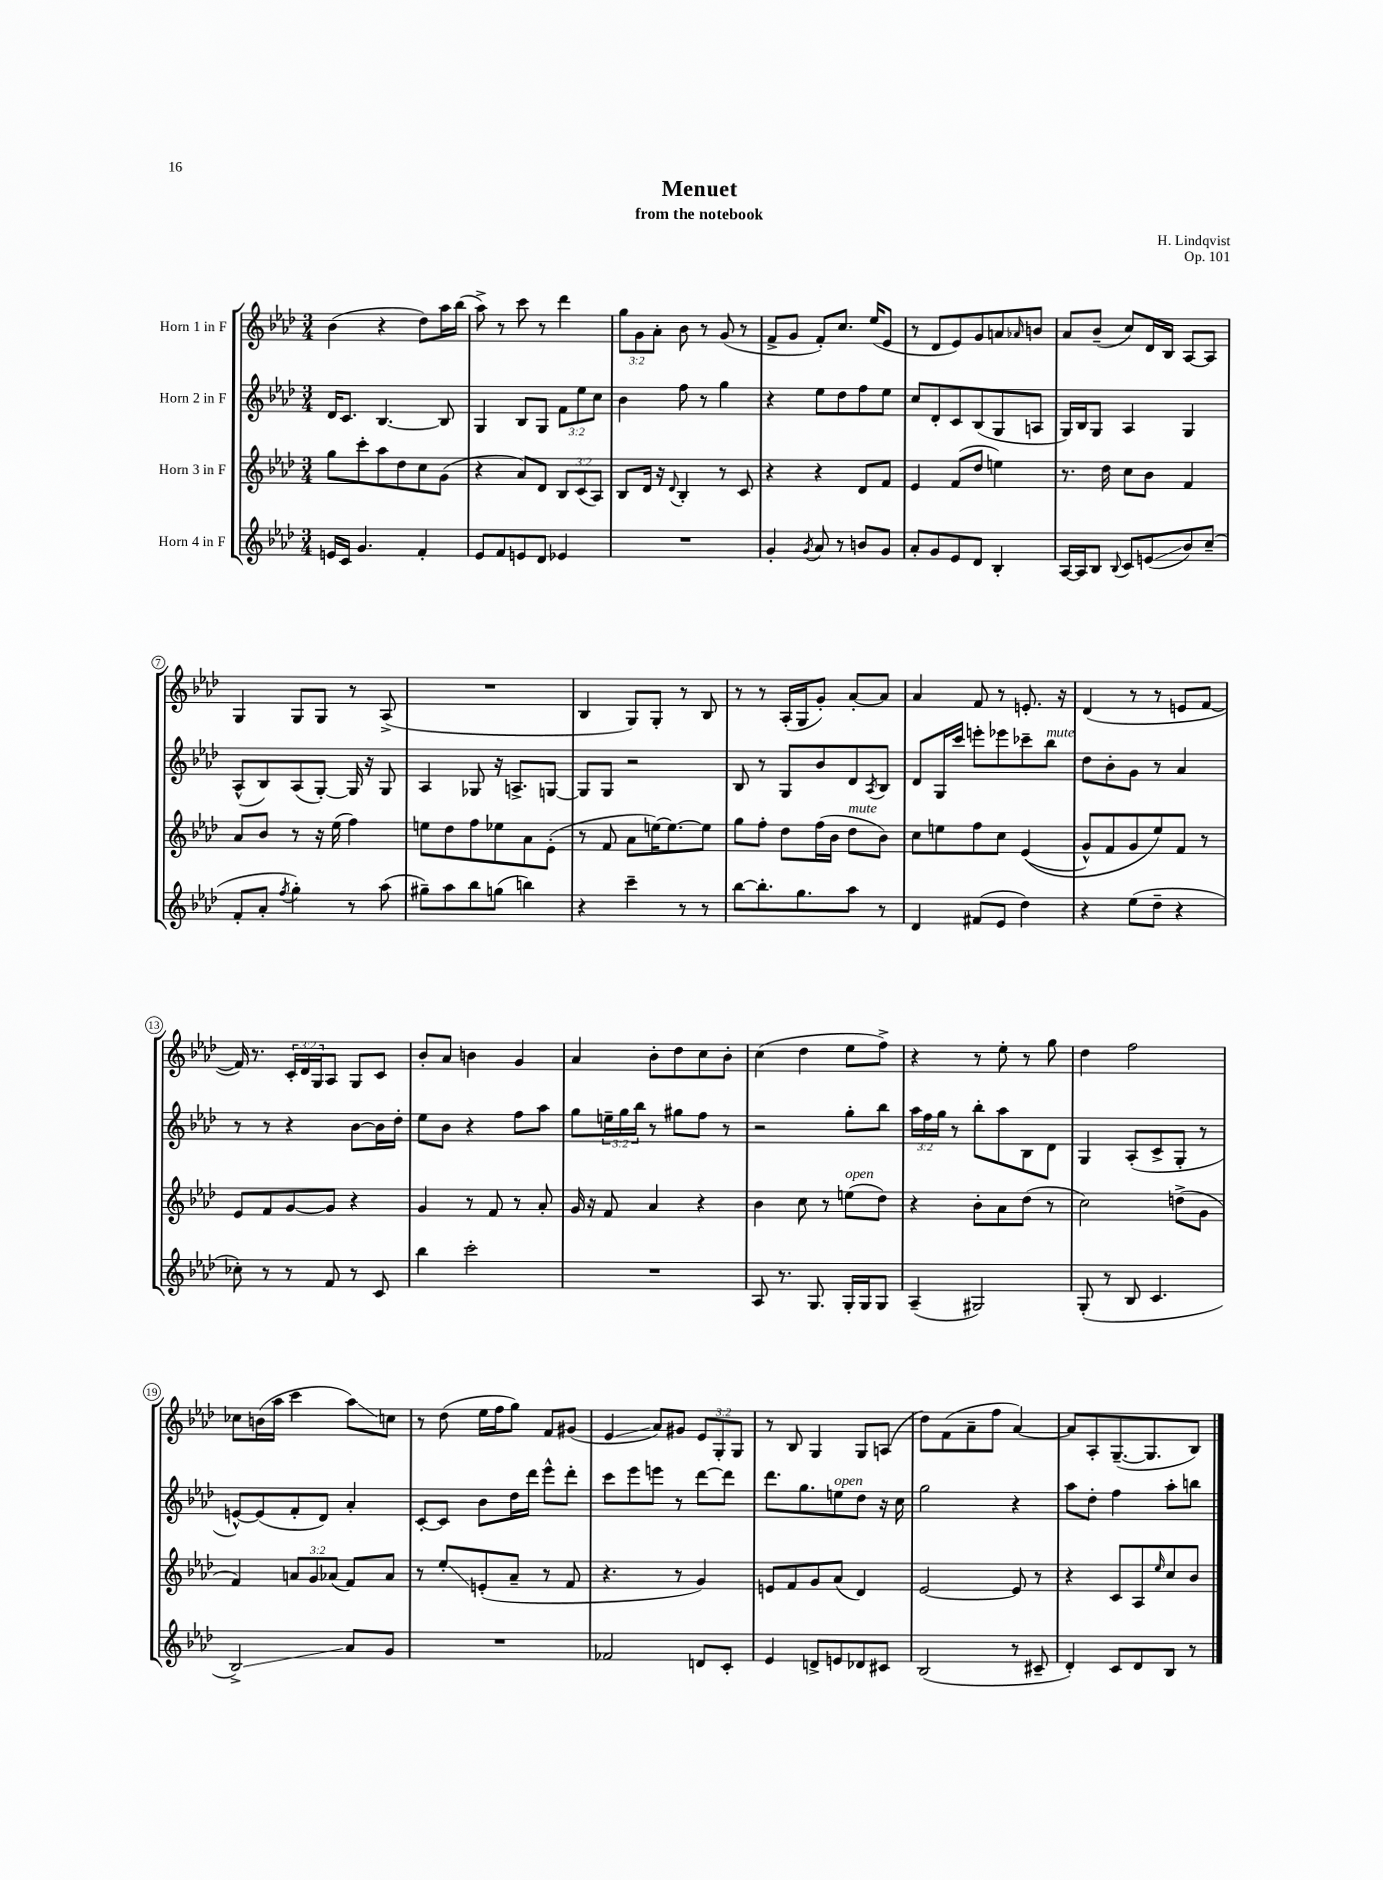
\header { title = "Menuet" composer = "H. Lindqvist" subtitle = "from the notebook" opus = "Op. 101" }
<<
\new StaffGroup <<
\new Staff = "s0" \with { instrumentName = "Horn 1 in F" } {
    \clef treble \key aes \major \numericTimeSignature \time 3/4 \override Staff.TupletNumber.text = #tuplet-number::calc-fraction-text
    bes'4( r4 des''8) aes''16 bes''16( |
    aes''8->) r8 c'''8 r8 des'''4 |
    \tuplet 3/2 { g''8 g'8 aes'8-. } bes'8 r8 g'8( r8 |
    f'8-> g'8 f'8-.) c''8. ees''16( ees'8 |
    r8 des'8 ees'8) g'8 a'8 \grace { aes'16 } b'8 |
    aes'8 bes'8--( c''8) des'16 bes16 aes8~ aes8 |
    g4 g8 g8 r8 aes8->( |
    R2. |
    bes4 g8) g8-. r8 bes8 |
    r8 r8 aes16-.( g16 g'8-.) aes'8~-. aes'8 |
    aes'4 f'8 r8 e'8.-. r16 |
    des'4( r8 r8 e'8 f'8~ |
    f'16) r8. \tuplet 3/2 { c'16-. des'16 g16 } aes8 g8 c'8 |
    bes'8-. aes'8 b'4 g'4 |
    aes'4 bes'8-. des''8 c''8 bes'8-. |
    c''4( des''4 ees''8 f''8->) |
    r4 r8 ees''8-. r8 g''8 |
    des''4 f''2 |
    ces''8 b'16( aes''16 c'''4 aes''8\glissando) c''8 |
    r8 des''8( ees''16 f''16 g''8) f'8 gis'8( |
    ees'4\glissando aes'8) gis'8 \tuplet 3/2 { ees'8 g8-. g8 } |
    r8 bes8 g4 g8 a8( |
    des''8) f'8( aes'8-- f''8 aes'4~) |
    aes'8 aes8-. g8.~--( g8. bes8) \bar "|." |
}
\new Staff = "s1" \with { instrumentName = "Horn 2 in F" } {
    \clef treble \key aes \major \numericTimeSignature \time 3/4 \override Staff.TupletNumber.text = #tuplet-number::calc-fraction-text
    des'16 c'8. bes4.~ bes8 |
    g4 bes8 g8 \tuplet 3/2 { f'8 ees''8 c''8 } |
    bes'4 f''8 r8 g''4 |
    r4 ees''8 des''8 f''8 ees''8 |
    c''8 des'8-. c'8 bes8( g8 a8 |
    g16) bes16 g8 aes4 g4 |
    aes8-^( bes8) aes8( g8~-.) g16 r16 g8 |
    aes4 ges8 r16 a8.-> g8~ |
    g8 g8 r2 |
    bes8 r8 g8 bes'8 des'8 \acciaccatura { aes8 } bes8 |
    des'8 g16 c'''16 e'''8-. ees'''8 ces'''8-- bes''8^\markup { \italic "mute" } |
    des''8 bes'8-. g'8 r8 aes'4 |
    r8 r8 r4 bes'8~ bes'16 des''16-. |
    ees''8 bes'8 r4 f''8 aes''8 |
    g''8 \tuplet 3/2 { e''16-- g''16 bes''16 } r8 gis''8 f''8 r8 |
    r2 g''8-. bes''8 |
    \tuplet 3/2 { aes''16 f''16 g''16 } r8 bes''8-. aes''8 bes8 des'8 |
    g4 aes8-.( c'8-> g8-. r8 |
    e'8~-^) e'8( f'8-. des'8) aes'4-. |
    c'8~-. c'8 bes'8 des''16 des'''16 ees'''8-^ des'''8-. |
    c'''8 ees'''8 e'''8 r8 des'''8~ des'''8 |
    des'''8. g''8. e''8^\markup { \italic "open" } des''8 r16 c''16 |
    g''2 r4 |
    aes''8 des''8-. f''4 aes''8-. b''8 \bar "|." |
}
\new Staff = "s2" \with { instrumentName = "Horn 3 in F" } {
    \clef treble \key aes \major \numericTimeSignature \time 3/4 \override Staff.TupletNumber.text = #tuplet-number::calc-fraction-text
    g''8 c'''8-. aes''8 des''8 c''8 g'8( |
    r4 aes'8) des'8 \tuplet 3/2 { bes8 c'8( aes8) } |
    bes8 des'16 r16 \appoggiatura { des'8 } bes4-. r8 c'8 |
    r4 r4 des'8 f'8 |
    ees'4 f'8( des''8 e''4) |
    r8. des''16 c''8 bes'8 f'4 |
    aes'8 bes'8 r8 r16 ees''16( f''4) |
    e''8 des''8 f''8 ees''8 aes'8 ees'8-.( |
    r8 f'8 aes'8 e''16~) e''8.~ e''8 |
    g''8 f''8-. des''8 f''16( bes'16 des''8^\markup { \italic "mute" } bes'8) |
    c''8 e''8 f''8 c''8 ees'4(\( |
    g'8-^) f'8 g'8 ees''8\) f'8 r8 |
    ees'8 f'8 g'8~ g'8 r4 |
    g'4 r8 f'8 r8 aes'8-. |
    g'16 r16 f'8 aes'4 r4 |
    bes'4 c''8 r8 e''8^\markup { \italic "open" }( des''8) |
    r4 bes'8-. aes'8 des''8( r8 |
    c''2) d''8->( g'8 |
    f'4) \tuplet 3/2 { a'8 g'8 aes'8( } f'8) aes'8 |
    r8 ees''8-.\glissando e'8-.( aes'8-- r8 f'8 |
    r4. r8 g'4) |
    e'8 f'8 g'8 aes'8( des'4) |
    ees'2~ ees'8 r8 |
    r4 c'8 aes8 \grace { ees''16 } c''8 bes'8 \bar "|." |
}
\new Staff = "s3" \with { instrumentName = "Horn 4 in F" } {
    \clef treble \key aes \major \numericTimeSignature \time 3/4
    e'16 c'16 g'4. f'4-. |
    ees'8 f'8 e'8 des'8 ees'4 |
    R2. |
    g'4-. \acciaccatura { g'8 } aes'8 r8 b'8 g'8 |
    aes'8-. g'8 ees'8 des'8 bes4-. |
    aes16~ aes16 bes8 \appoggiatura { bes8 } c'8 e'8\glissando( bes'8) c''8--( |
    f'8-. aes'8-. \acciaccatura { f''8 } g''4-.) r8 aes''8( |
    gis''8--) aes''8 bes''8 g''8( b''4) |
    r4 c'''4-- r8 r8 |
    bes''8~ bes''8.-. g''8. aes''8 r8 |
    des'4 fis'8( ees'8 des''4) |
    r4 ees''8( des''8-- r4 |
    ces''8-.) r8 r8 f'8 r8 c'8 |
    bes''4 c'''2-. |
    R2. |
    aes8 r8. g8. g16-. g16 g8 |
    aes4--( gis2) |
    g8-.( r8 bes8 c'4. |
    bes2->\glissando) aes'8 g'8 |
    R2. |
    fes'2 d'8 c'8-. |
    ees'4 d'8-> e'8 des'8 cis'8 |
    bes2( r8 cis'8-- |
    des'4-.) c'8 des'8 bes8 r8 \bar "|." |
}
>>
>>
\layout { \context { \Score \override BarNumber.stencil = #(make-stencil-circler 0.1 0.3 ly:text-interface::print) } }
